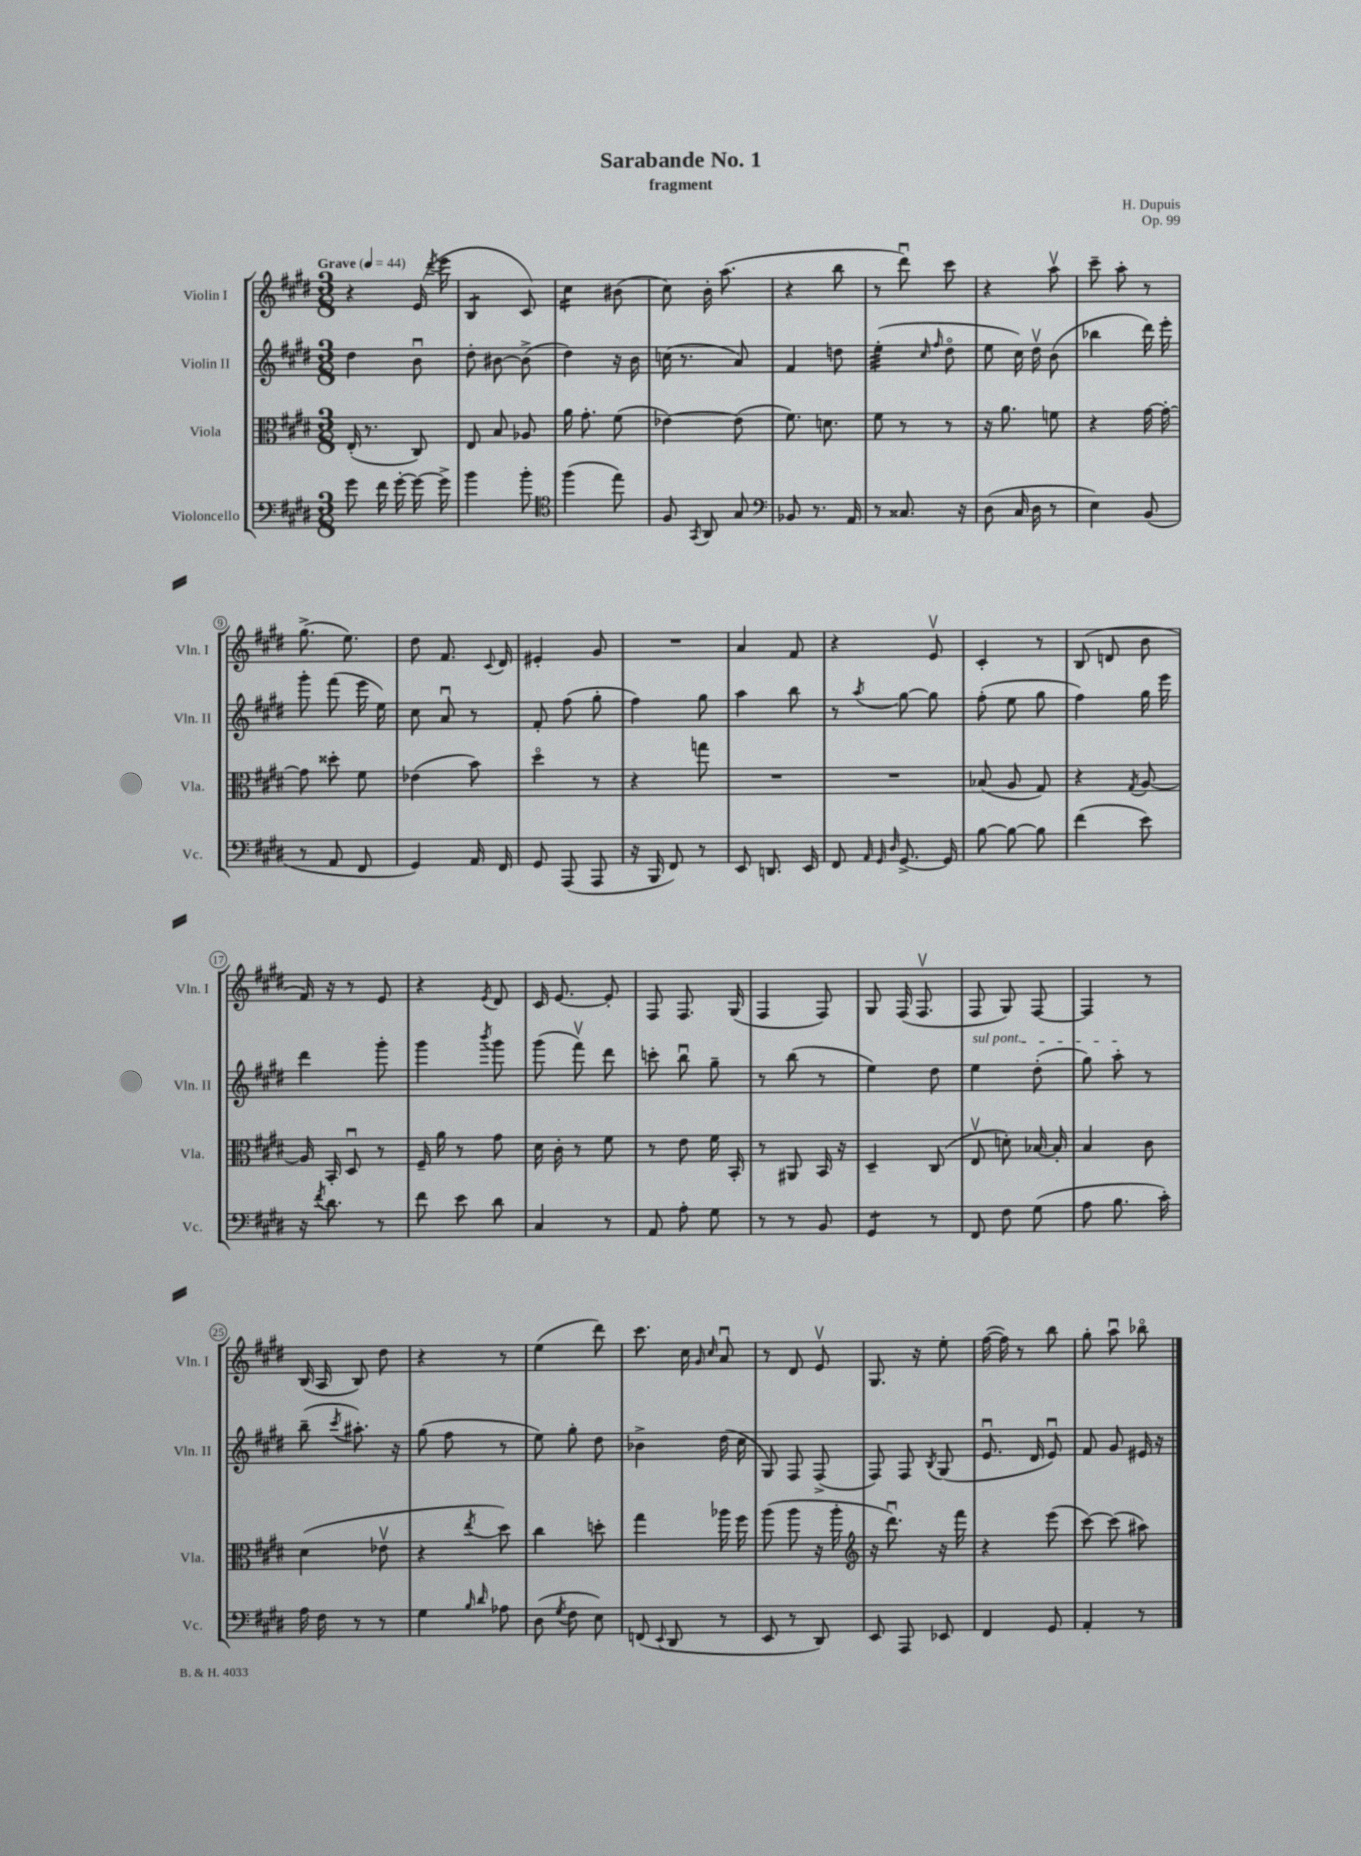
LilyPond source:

\header { title = "Sarabande No. 1" composer = "H. Dupuis" subtitle = "fragment" opus = "Op. 99" }
<<
\new StaffGroup <<
\new Staff = "s0" \with { instrumentName = "Violin I" shortInstrumentName = "Vln. I" } {
    \clef treble \key e \major \numericTimeSignature \time 3/8 \tempo "Grave" 4 = 44
    \autoBeamOff r4 e'16( \acciaccatura { dis'''8 } e'''16 |
    b4:8 cis'8) |
    cis''4:16 bis'8( |
    cis''8) b'16-. a''8.( |
    r4 b''8 |
    r8 dis'''8\downbow) cis'''8 |
    r4 a''8\upbow |
    cis'''8-- a''8-. r8 |
    gis''8.->( e''8.) |
    dis''8 fis'8. \appoggiatura { cis'8 } dis'16 |
    eis'4-. gis'8 |
    R4. |
    a'4 fis'8 |
    r4 e'8\upbow |
    cis'4-. r8 |
    b8( d'8 b'8 |
    fis'16) r16 r8 e'8 |
    r4 \acciaccatura { e'8 } dis'8 |
    cis'16 e'8.~ e'8-. |
    fis8 fis8. gis16( |
    fis4 fis8) |
    gis8 fis16( fis8.\upbow |
    fis8 gis8) fis8~ |
    fis4 r8 |
    b16( a16 b8) dis''8 |
    r4 r8 |
    e''4( dis'''8) |
    cis'''8. cis''16 \grace { gis'16 cis''16 } a'8\downbow |
    r8 dis'8 e'8\upbow |
    gis8. r16 e''8-. |
    fis''16~( fis''16) r8 b''8 |
    gis''8-. a''8\downbow bes''8\flageolet \bar "|." |
}
\new Staff = "s1" \with { instrumentName = "Violin II" shortInstrumentName = "Vln. II" } {
    \clef treble \key e \major \numericTimeSignature \time 3/8
    \autoBeamOff dis''4 b'8\downbow |
    dis''8-. bis'8~ bis'8->( |
    dis''4) r16 b'16 |
    c''16( r8. a'8) |
    fis'4 d''8 |
    e''4:32-.( \grace { cis''16 fis''16 } dis''8\flageolet |
    e''8 cis''16) dis''16\upbow b'8( |
    bes''4 dis'''16) e'''16-. |
    gis'''8-. fis'''8( e'''16 e''16) |
    cis''8 a'8\downbow r8 |
    fis'8-. fis''8( gis''8-. |
    fis''4) gis''8 |
    a''4 b''8 |
    r8 \acciaccatura { a''8 } gis''8~ gis''8 |
    fis''8-.( e''8 gis''8 |
    fis''4) gis''16 e'''16 |
    dis'''4 gis'''8-. |
    gis'''4 \acciaccatura { b'''8 } gis'''8 |
    gis'''8( fis'''8\upbow) dis'''8 |
    c'''8-. b''8\downbow gis''8-- |
    r8 b''8( r8 |
    e''4) dis''8 |
    \once \override TextSpanner.bound-details.left.text = \markup { \italic "sul pont." } e''4\startTextSpan dis''8-.( |
    gis''8) a''8-.\stopTextSpan r8 |
    b''8--( \acciaccatura { cis'''8 } ais''8.-.) r16 |
    gis''8( fis''8 r8 |
    e''8) gis''8-. dis''8 |
    bes'4-> dis''16( cis''16 |
    gis8) fis8 fis8->( |
    fis8) fis8 \acciaccatura { b8 } gis8( |
    e'8.\downbow dis'16 e'8\downbow) |
    fis'8 gis'8 eis'16 r16 \bar "|." |
}
\new Staff = "s2" \with { instrumentName = "Viola" shortInstrumentName = "Vla." } {
    \clef alto \key e \major \numericTimeSignature \time 3/8
    \autoBeamOff e16-.( r8. cis8) |
    e8 b8 aes8 |
    a'16 gis'8.-. fis'8( |
    ees'4~) ees'8( |
    fis'8.) d'8. |
    fis'8 r8 r8 |
    r16 a'8. f'8 |
    r4 gis'16~ gis'16~-. |
    gis'8 disis''8-. fis'8 |
    ees'4( b'8) |
    dis''4\flageolet r8 |
    r4 g''8 |
    R4. |
    R4. |
    bes8( a8 gis8) |
    r4 \acciaccatura { gis8 } a8~ |
    a16 b,16-. dis8\downbow r8 |
    fis16-- a'16 r8 gis'8 |
    dis'16 cis'16-. r8 fis'8 |
    r8 e'8 fis'16 b,16-. |
    r8 ais,8 b,16 r16 |
    dis4-- cis8( |
    e8\upbow d'8-.) bes16~ bes16-. |
    b4 cis'8 |
    dis'4( ees'8\upbow |
    r4 \acciaccatura { e''8 } dis''8) |
    cis''4 d''8-. |
    gis''4 aes''16 fis''16 |
    a''8( a''8 r16 a''16-. |
    \clef treble r16 dis'''8.\downbow) r16 fis'''16 |
    r4 e'''8( |
    cis'''8~) cis'''8( ais''8) \bar "|." |
}
\new Staff = "s3" \with { instrumentName = "Violoncello" shortInstrumentName = "Vc." } {
    \clef bass \key e \major \numericTimeSignature \time 3/8
    \autoBeamOff gis'8 fis'16 gis'16~-. gis'16~ gis'16-> |
    b'4 b'8-. |
    \clef tenor fis''4( e''8) |
    fis8 \acciaccatura { gis,8 } a,8 gis8 |
    \clef bass bes,8 r8. a,16 |
    r8 cisis8. r16 |
    dis8( cis16 dis16 r8 |
    e4) b,8( |
    r8 a,8 fis,8 |
    gis,4) a,16 fis,16 |
    gis,8 a,,8( a,,8 |
    r16 b,,16 fis,8) r8 |
    e,8 d,8. e,16 |
    fis,8 \grace { a,32 gis,32 dis32 } gis,8.~-> gis,16 |
    b8~ b8~ b8 |
    fis'4( e'8) |
    r16 \acciaccatura { fis'8 } dis'8. r8 |
    fis'8 e'8 dis'8 |
    cis4 r8 |
    a,8 a8-. gis8 |
    r8 r8 b,8 |
    gis,4:8 r8 |
    fis,8 fis8 gis8( |
    a8 b8. cis'16-.) |
    a16 fis16 r8 r8 |
    gis4 \grace { b16 dis'16 } aes8 |
    dis8( \acciaccatura { gis8 } fis8 e8) |
    f,8( \appoggiatura { e,8 } dis,8 r8 |
    e,8 r8 dis,8) |
    e,8 a,,8 ees,8 |
    fis,4 gis,8 |
    a,4-. r8 \bar "|." |
}
>>
>>
\layout { \context { \Score \override BarNumber.stencil = #(make-stencil-circler 0.1 0.3 ly:text-interface::print) } }
